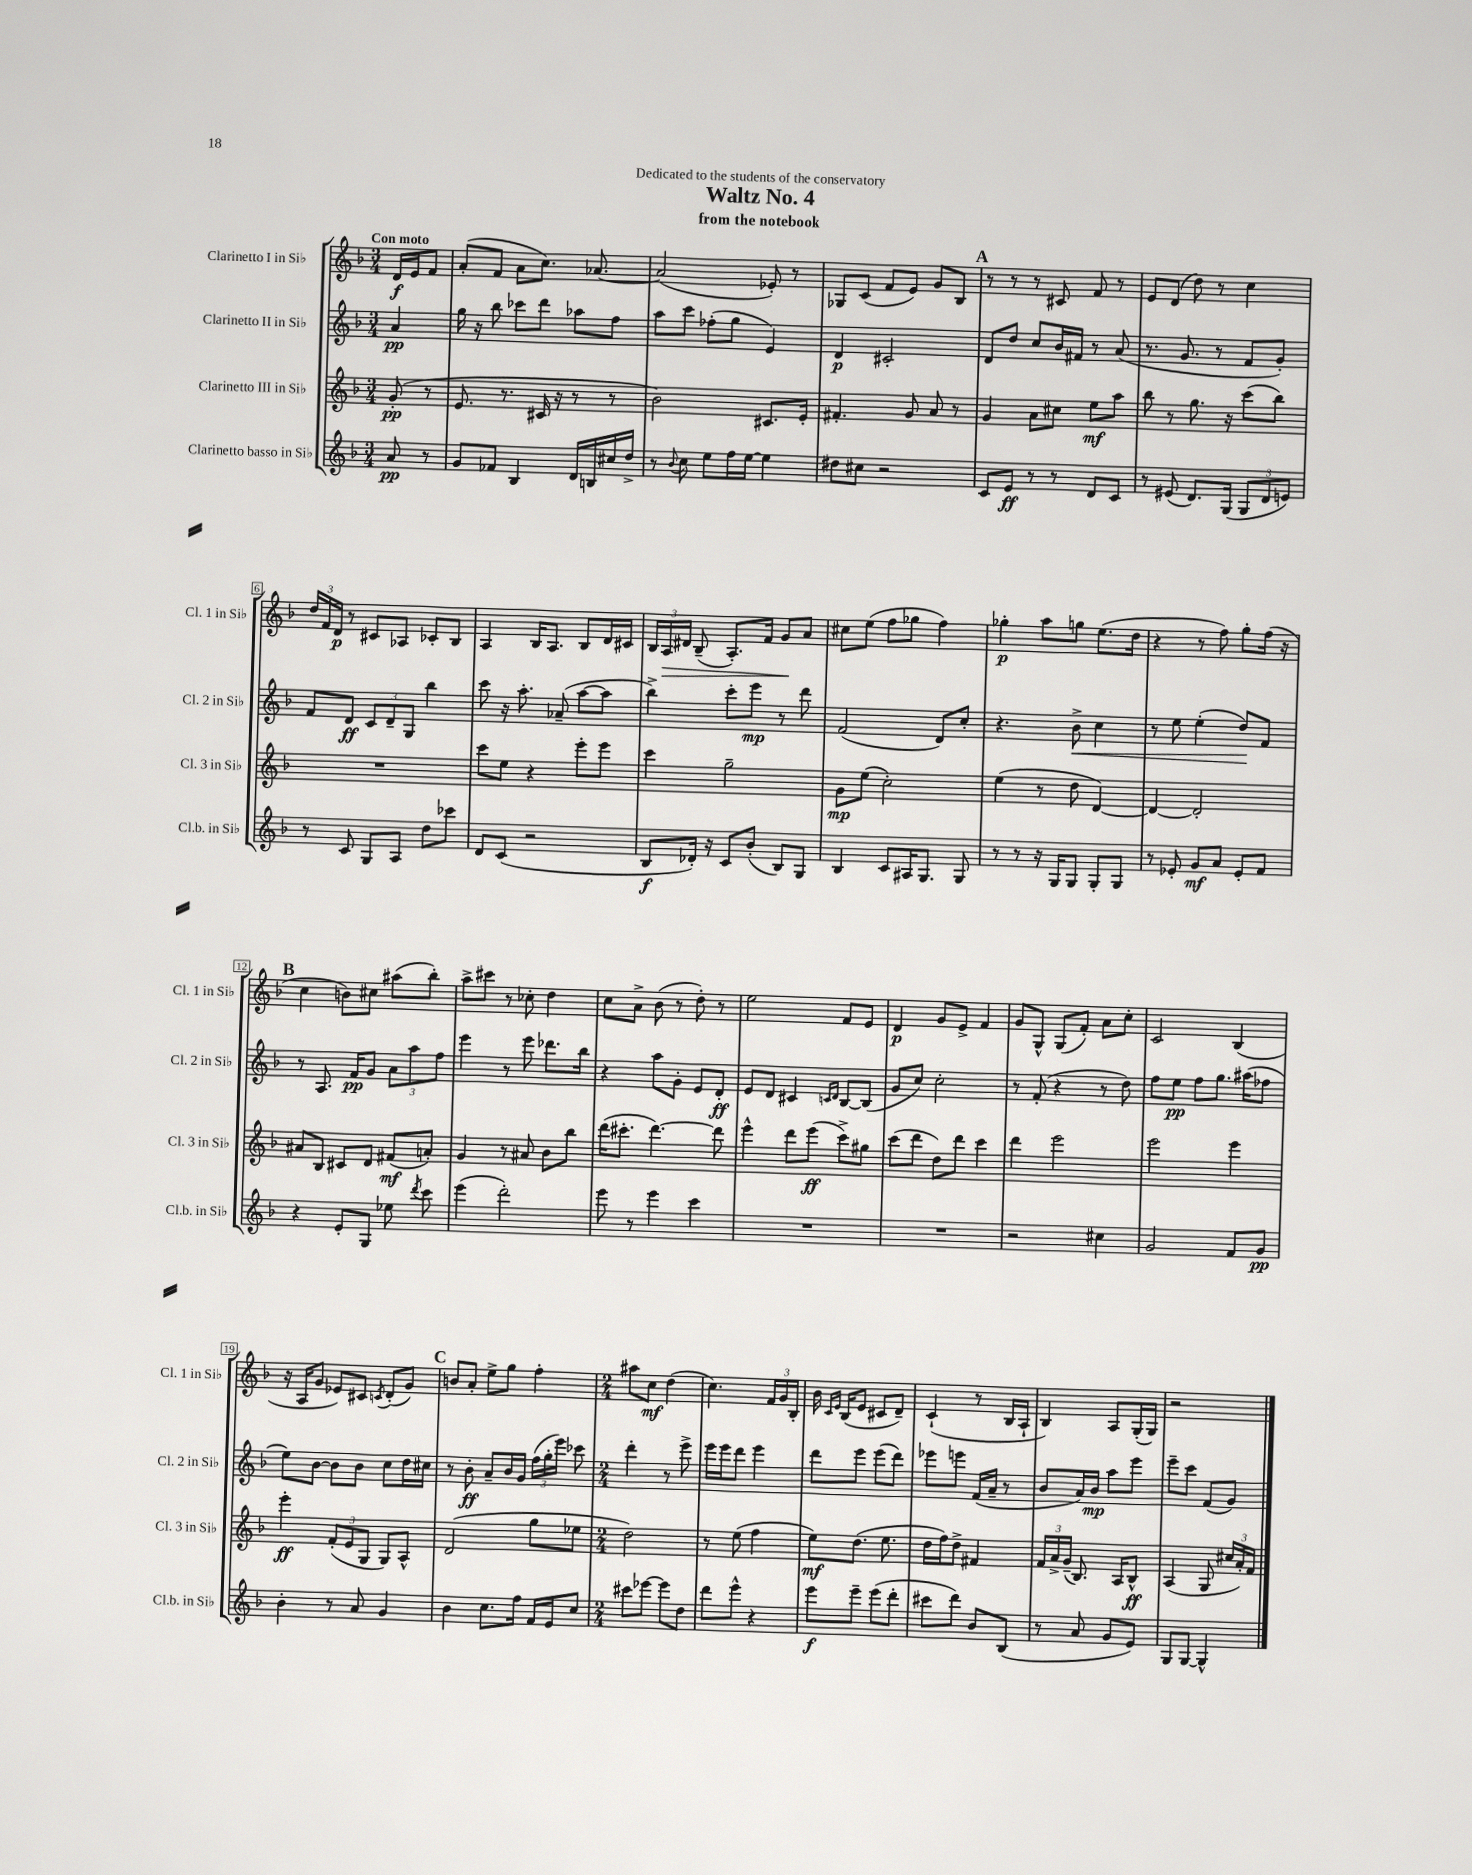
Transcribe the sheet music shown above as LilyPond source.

\header { title = "Waltz No. 4" subtitle = "from the notebook" dedication = "Dedicated to the students of the conservatory" }
<<
\new StaffGroup <<
\new Staff = "s0" \with { instrumentName = "Clarinetto I in Sib" shortInstrumentName = "Cl. 1 in Sib" } {
    \clef treble \key f \major \numericTimeSignature \time 3/4 \partial 4 \tempo "Con moto"
    \autoBeamOff d'16[\f e'16 f'8] |
    a'8[-.( f'8] a'8[ c''8.]) aes'8.~ |
    aes'2( ees'8-.) r8 |
    ges8[ c'8]( f'8[ e'8]) g'8[ bes8] |
    \mark \markup { \bold "A" } r8 r8 r8 cis'8 f'8 r8 |
    e'8[ d'8]( d''8) r8 c''4 |
    \tuplet 3/2 { d''16[ f'16 d'16]\p } r8 cis'8[ aes8] ces'8[-. bes8] |
    a4 bes16[ a8.] bes8[ d'16 cis'16] |
    \tuplet 3/2 { bes16[ a16\> dis'16] } bes8--( a8.[-.) f'16] g'8[\! a'8] |
    cis''8[ e''8]( f''8[ ges''8] f''4) |
    ges''4-.\p a''8[ g''8] e''8.[( d''16] |
    r4 r8 f''8) g''8[-. f''16]( r16 |
    \mark \markup { \bold "B" } c''4 b'8[) cis''8] ais''8[( bes''8]-.) |
    a''8[-> cis'''8] r8 ces''8-. d''4 |
    c''8[ a'8]-> bes'8( r8 d''8-.) r8 |
    e''2 f'8[ e'8] |
    d'4\p g'8[ e'8]-> f'4 |
    g'8[ g8]-^ g8[( f'8]-.) a'8[ c''8]-. |
    c'2 bes4( |
    r16 a16[ g'8] ees'8[) cis'8] \acciaccatura { c'8 } d'8[-.( g'8]) |
    \mark \markup { \bold "C" } b'8[ a'8]-. e''8[-> g''8] f''4-. |
    \numericTimeSignature \time 2/4 ais''8[ c''8]\mf d''4( |
    c''4.) \tuplet 3/2 { f'16[ g'16 bes16]-. } |
    bes'16 \grace { c'16[ e'16] } bes16[( e'8] cis'8[ d'8]--) |
    c'4-!( r8 bes16[ a16]-! |
    bes4) a8[ g16-.( g16]) |
    r2 \bar "|." |
}
\new Staff = "s1" \with { instrumentName = "Clarinetto II in Sib" shortInstrumentName = "Cl. 2 in Sib" } {
    \clef treble \key f \major \numericTimeSignature \time 3/4 \partial 4
    \autoBeamOff a'4\pp |
    g''16 r16 bes''8 ces'''8[ d'''8] aes''8[ f''8] |
    a''8[ c'''8] fes''8[-.( g''8] e'4) |
    d'4\p cis'2-. |
    \mark \markup { \bold "A" } d'8[ d''8] c''8[ bes'16 fis'16] r8 a'8( |
    r8. g'8. r8 f'8[ g'8]-.) |
    f'8[ d'8]\ff \tuplet 3/2 { c'8[ d'8-- g8] } bes''4 |
    c'''8 r16 a''8.-. aes'8--( a''8[~ a''8] |
    bes''4->) c'''8[-. e'''8]\mp r8 d'''8 |
    f'2( d'8[) c''8]-. |
    r4. bes'8->\< c''4 |
    r8 e''8 e''4-.( d''8[\!) f'8] |
    \mark \markup { \bold "B" } r8 a8. f'16[\pp g'8] \tuplet 3/2 { a'8[ a''8 f''8] } |
    e'''4 r8 e'''8 des'''8.[ bes''16] |
    r4 a''8[ g'8]-. e'8[ d'8]-.\ff |
    e'8[ d'8] cis'4 \grace { c'16[ d'16] } bes8[~ bes8]( |
    g'8[ c''8]) c''2-. |
    r8 f'8-.( r4 r8 d''8) |
    f''8[ e''8]\pp f''8[ g''8.] ais''16[( fes''8] |
    e''8[) bes'8]~ bes'8[ bes'8] c''8[ d''16 cis''16] |
    \mark \markup { \bold "C" } r8 bes'8-.\ff a'8[-- bes'16 g'16] \tuplet 3/2 { f''16[( g''16-. e'''16]) } ces'''8 |
    \numericTimeSignature \time 2/4 d'''4-. r8 e'''8-> |
    e'''16[ e'''16 d'''8] e'''4 |
    d'''8[ e'''8] e'''8[( d'''8]) |
    ees'''8[ e'''8] f'16[( a'16]-- r8 |
    bes'8[ a'16) bes'16]\mp a''8[ e'''8] |
    e'''8[-- c'''8] f'8[( g'8]) \bar "|." |
}
\new Staff = "s2" \with { instrumentName = "Clarinetto III in Sib" shortInstrumentName = "Cl. 3 in Sib" } {
    \clef treble \key f \major \numericTimeSignature \time 3/4 \partial 4
    \autoBeamOff g'8-.\pp( r8 |
    e'8. r8. cis'16 r16 r8 r8 |
    bes'2) cis'8.[ e'16]-. |
    fis'4.-. g'8 a'8 r8 |
    \mark \markup { \bold "A" } g'4 a'8[ cis''8] e''8[\mf a''8] |
    bes''8 r8 g''8. r16 c'''8[( bes''8]) |
    R2. |
    c'''8[ e''8] r4 e'''8[-. e'''8] |
    c'''4 g''2-- |
    g'8[\mp e''8]( c''2-.) |
    e''4( r8 d''8 d'4~) |
    d'4~ d'2-. |
    \mark \markup { \bold "B" } ais'8[ bes8] cis'8[ d'8] fis'8[\mf( a'8]-.) |
    g'4 r8 ais'8 bes'8[ bes''8] |
    d'''16[( cis'''8.]-. d'''4.~) d'''8 |
    e'''4-^ d'''8[ e'''8]\ff( c'''8[->) gis''8] |
    c'''8[( d'''8] d''8[) d'''8] c'''4 |
    d'''4 e'''2 |
    e'''2 e'''4 |
    e'''4-.\ff \tuplet 3/2 { f'8[-.( e'8 g8] } g8[) a8]-^ |
    \mark \markup { \bold "C" } d'2( g''8[ ees''8] |
    \numericTimeSignature \time 2/4 d''2) |
    r8 e''8( f''4 |
    e''8[\mf) d''8.]( e''8. |
    d''16[ f''16) d''8]-> fis'4 |
    \tuplet 3/2 { f'16[ a'16-> g'16]--( } bes8.) a16[ bes8]-^\ff |
    a4( g8 \tuplet 3/2 { cis''16[ a'16-.) f'16] } \bar "|." |
}
\new Staff = "s3" \with { instrumentName = "Clarinetto basso in Sib" shortInstrumentName = "Cl.b. in Sib" } {
    \clef treble \key f \major \numericTimeSignature \time 3/4 \partial 4
    \autoBeamOff a'8\pp r8 |
    g'8[ fes'8] bes4 d'16[ b16 cis''16 d''16]-> |
    r8 \appoggiatura { bes'8 } c''8 e''8[ f''16 e''16]~ e''4 |
    dis''8[ cis''8] r2 |
    \mark \markup { \bold "A" } c'8[ e'8]\ff r8 r8 d'8[ c'8] |
    r8 eis'8( d'8.[) g16]( \tuplet 3/2 { g8[ d'8 e'8]) } |
    r8 c'8 g8[ a8] d''8[ ces'''8] |
    d'8[ c'8]( r2 |
    bes8[\f des'16]-.) r16 c'8[ bes'8]-.( bes8[) g8] |
    bes4 c'8[ ais16 g8.] g8 |
    r8 r8 r16 g16[ g8] g8[-. g8] |
    r8 ees'8-. g'8[\mf a'8] ees'8[-. f'8] |
    \mark \markup { \bold "B" } r4 e'8[-. g8] ees''8 \acciaccatura { d'''8 } c'''8 |
    e'''4( d'''2-.) |
    e'''8 r8 e'''4 c'''4 |
    R2. |
    R2. |
    r2 cis''4 |
    g'2 f'8[ g'8]\pp |
    bes'4-. r8 a'8 g'4 |
    \mark \markup { \bold "C" } bes'4 c''8.[ f''16] f'16[ e'16 c''8] |
    \numericTimeSignature \time 2/4 cis'''8[ ees'''8]~ ees'''8[ d''8] |
    d'''8[ e'''8]-^ r4 |
    e'''8[\f e'''8]-- e'''8[( d'''8]-. |
    cis'''8[ d'''8]) bes'8[ bes8]( |
    r8 a'8 g'8[ e'8]) |
    g8[ g8]~ g4-^ \bar "|." |
}
>>
>>
\layout { \context { \Score \override BarNumber.stencil = #(make-stencil-boxer 0.1 0.3 ly:text-interface::print) } }
